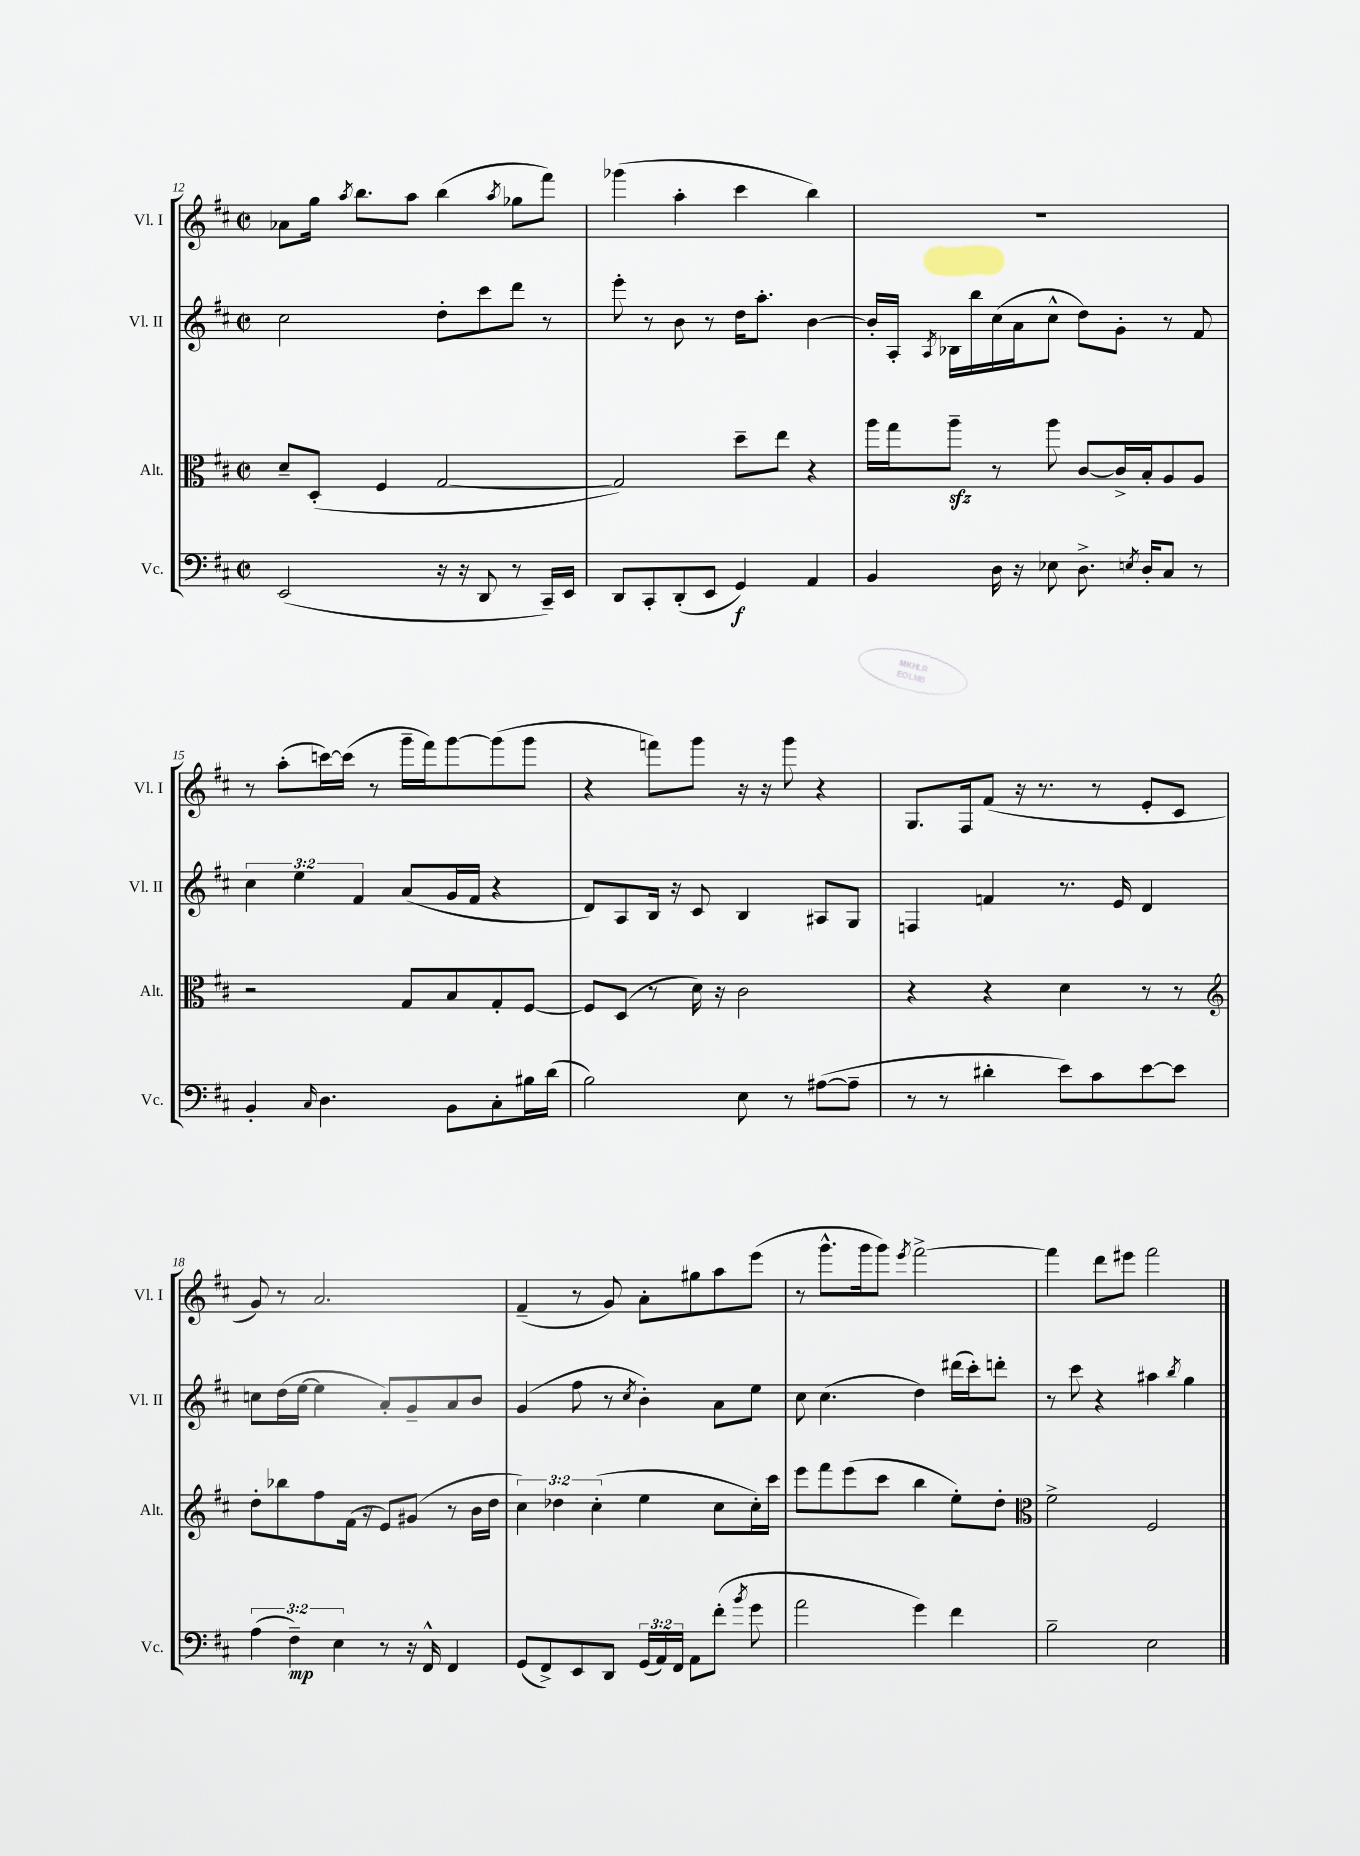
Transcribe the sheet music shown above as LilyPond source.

<<
\new StaffGroup <<
\new Staff = "s0" \with { instrumentName = "Vl. I" shortInstrumentName = "Vl. I" } {
    \clef treble \key d \major \defaultTimeSignature \time 2/2
    \autoBeamOff aes'8[ g''16] \acciaccatura { a''8 } b''8.[ a''8] b''4( \acciaccatura { a''8 } ges''8[ fis'''8]) |
    ges'''4( a''4-. cis'''4 b''4) |
    R1 |
    r8 a''8[-.( c'''16~) c'''16]( r8 g'''16[-- fis'''16) g'''8~ g'''8( g'''8] |
    r4 f'''8[) g'''8] r16 r16 g'''8 r4 |
    g8.[ fis16 fis'8]( r16 r8. r8 e'8[-. cis'8] |
    g'8) r8 a'2. |
    fis'4--( r8 g'8) a'8[-. gis''8 a''8 e'''8]( |
    r8 g'''8.[-^ g'''16 g'''8]) \acciaccatura { e'''8 } fis'''2~-> |
    fis'''4 d'''8[ eis'''8] fis'''2 \bar "|." |
}
\new Staff = "s1" \with { instrumentName = "Vl. II" shortInstrumentName = "Vl. II" } {
    \clef treble \key d \major \defaultTimeSignature \time 2/2 \override Staff.TupletNumber.text = #tuplet-number::calc-fraction-text
    \autoBeamOff cis''2 d''8[-. cis'''8 d'''8] r8 |
    e'''8-. r8 b'8 r8 d''16[ a''8.]-. b'4~ |
    b'16[-. a16]-. \acciaccatura { a8 } bes16[ b''16 cis''16( a'16 cis''8]-^ d''8[) g'8]-. r8 fis'8 |
    \tuplet 3/2 { cis''4 e''4 fis'4 } a'8[( g'16 fis'16] r4 |
    d'8[) a8 b16] r16 cis'8 b4 ais8[ g8] |
    f4 f'4 r8. e'16 d'4 |
    c''8[ d''16( e''16]~ e''4 a'8[-.) g'8-- a'8 b'8] |
    g'4( fis''8 r8 \acciaccatura { cis''8 } b'4-.) a'8[ e''8] |
    cis''8 cis''4.( d''4) dis'''16[( cis'''16-.) d'''8]-. |
    r8 cis'''8 r4 ais''4 \acciaccatura { b''8 } g''4 \bar "|." |
}
\new Staff = "s2" \with { instrumentName = "Alt." shortInstrumentName = "Alt." } {
    \clef alto \key d \major \defaultTimeSignature \time 2/2 \override Staff.TupletNumber.text = #tuplet-number::calc-fraction-text
    \autoBeamOff d'8[-- d8]-.( fis4 g2~ |
    g2) d''8[-- e''8] r4 |
    a''16[ g''16 a''8]--\sfz r8 a''8 cis'8[~ cis'16-> b16-. a8 a8] |
    r2 g8[ b8 g8-. fis8]~ |
    fis8[ d8]( r8 d'16) r16 cis'2 |
    r4 r4 d'4 r8 r8 |
    \clef treble d''8[-. bes''8 fis''8 fis'16]( r16 e'8[) gis'8]( r8 b'16[ d''16] |
    \tuplet 3/2 { cis''4) des''4 cis''4-.( } e''4 cis''8[ cis''16-.) cis'''16] |
    e'''8[ fis'''8 e'''8( cis'''8] b''4 e''8[-.) d''8]-. |
    \clef alto fis'2-> fis2 \bar "|." |
}
\new Staff = "s3" \with { instrumentName = "Vc." shortInstrumentName = "Vc." } {
    \clef bass \key d \major \defaultTimeSignature \time 2/2 \override Staff.TupletNumber.text = #tuplet-number::calc-fraction-text
    \autoBeamOff e,2( r16 r16 d,8 r8 cis,16[--) e,16] |
    d,8[ cis,8-. d,8-.( e,8] g,4\f) a,4 |
    b,4 d16 r16 ees8 d8.-> \acciaccatura { e8 } d16[-. cis8] r8 |
    b,4-. \grace { cis16 } d4. b,8[ cis8-. bis16 d'16]( |
    b2) e8 r8 ais8[~( ais8]-- |
    r8 r8 dis'4-. e'8[) cis'8 e'8~ e'8] |
    \tuplet 3/2 { a4( fis4--\mp) e4 } r8 r16 fis,16-^ fis,4 |
    g,8[( fis,8->) e,8 d,8] \tuplet 3/2 { g,16[( a,16) fis,16] } a,8[ fis'8]-.( \acciaccatura { b'8 } g'8 |
    a'2 g'4) fis'4 |
    b2-- e2 \bar "|." |
}
>>
>>
\layout { \context { \Score currentBarNumber = #12 } }
